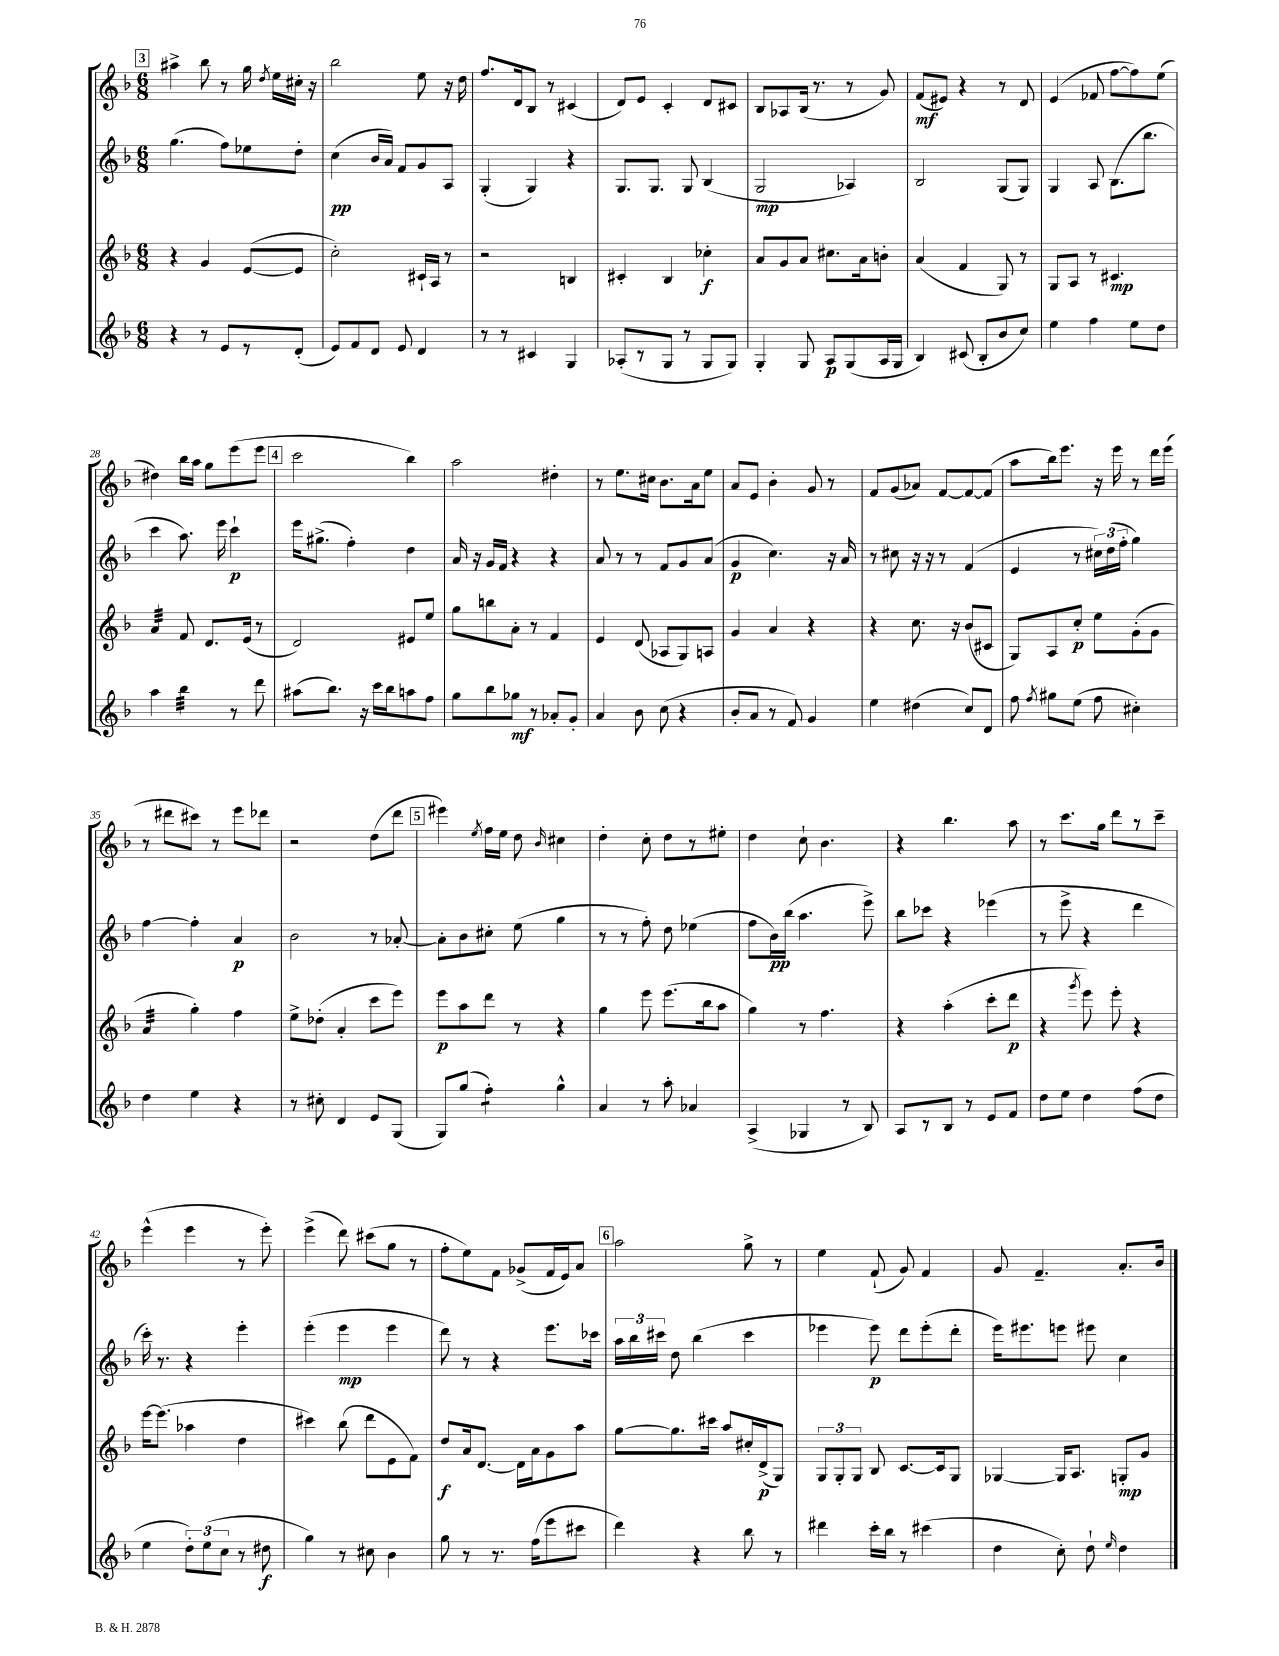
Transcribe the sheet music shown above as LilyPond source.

<<
\new StaffGroup <<
\new Staff = "s0" {
    \clef treble \key f \major \numericTimeSignature \time 6/8
    \autoBeamOff \mark \markup { \box "3" } ais''4-> bes''8 r8 g''16 \acciaccatura { d''8 } e''16[ cis''16]-. r16 |
    bes''2 e''8 r16 d''16 |
    f''8.[ d'16 bes8] r8 cis'4( |
    d'8[) e'8] c'4-. d'8[ cis'8] |
    bes8[ aes8 bes16]( r8. r8 g'8) |
    f'8[\mf( eis'8]) r4 r8 d'8 |
    e'4( fes'8 f''8[~ f''8) e''8]( |
    dis''4) bes''16[ a''16] g''8[ e'''8( e'''8] |
    \mark \markup { \box "4" } c'''2 bes''4) |
    a''2 dis''4-. |
    r8 e''8.[ cis''16] bes'8.[ a'16 e''8] |
    a'8[ e'8] bes'4-. g'8 r8 |
    f'8[ g'8( aes'8]) f'8[~ f'8~ f'8]( |
    a''8[ bes''16) e'''8.] r16 e'''16 r8 d'''16[ e'''16]( |
    r8 dis'''8[ cis'''8]) r8 e'''8[ des'''8] |
    r2 d''8[( d'''8] |
    \mark \markup { \box "5" } eis'''4) \acciaccatura { e''8 } f''16[ e''16] d''8 \grace { bes'16 } cis''4 |
    d''4-. c''8-. d''8[ r8 eis''8]-. |
    d''4 c''8-! bes'4. |
    r4 bes''4. a''8 |
    r8 c'''8.[ g''16] d'''8[ r8 c'''8]-- |
    e'''4-^( e'''4 r8 e'''8-.) |
    e'''4->( d'''8) cis'''8[( g''8] r8 |
    f''8[-. e''8) f'8] ges'8[->( f'16 e'16) a'8] |
    \mark \markup { \box "6" } a''2 g''8-> r8 |
    e''4 f'8-!( g'8) f'4 |
    g'8 f'4.-- a'8.[-. bes'16] \bar "|." |
}
\new Staff = "s1" {
    \clef treble \key f \major \numericTimeSignature \time 6/8
    \autoBeamOff \mark \markup { \box "3" } g''4.( f''8[) ees''8 d''8]-. |
    c''4\pp( bes'16[ a'16]) f'8[ g'8 a8] |
    g4-.( g4) r4 |
    g8.[ g8.] g8 bes4( |
    g2\mp aes4) |
    bes2 g8[( g8]) |
    g4 a8 bes8.[( bes''8.] |
    c'''4 a''8.) e'''16 c'''4-!\p |
    \mark \markup { \box "4" } e'''16[ gis''8.]->( f''4-.) d''4 |
    a'16 r16 g'16[ f'16] r4 r4 |
    a'8 r8 r8 f'8[ g'8 a'8]( |
    g'4\p c''4.) r16 a'16 |
    r8 cis''8 r16 r16 r8 f'4( |
    e'4 r8 \tuplet 3/2 { cis''16[) d''16( f''16]-. } g''4) |
    f''4~ f''4-. a'4\p |
    bes'2 r8 aes'8~-. |
    \mark \markup { \box "5" } aes'8[-. bes'8 cis''8]-. e''8( g''4 |
    r8 r8 f''8-.) d''8 ees''4( |
    f''8[ bes'16\pp) bes''16]( a''4. e'''8->) |
    bes''8[ ces'''8] r4 ees'''4( |
    r8 e'''8-> r4 d'''4 |
    c'''16-.) r8. r4 e'''4-. |
    e'''4-.( e'''4\mp e'''4 |
    d'''8) r8 r4 e'''8.[ ces'''16] |
    \mark \markup { \box "6" } \tuplet 3/2 { a''16[ bes''16 cis'''16] } d''8 bes''4( cis'''4 |
    ees'''4 ees'''8\p) d'''8[ ees'''8-.( d'''8]-. |
    e'''16[) eis'''8. e'''8] eis'''8 c''4 \bar "|." |
}
\new Staff = "s2" {
    \clef treble \key f \major \numericTimeSignature \time 6/8
    \autoBeamOff \mark \markup { \box "3" } r4 g'4 e'8[~( e'8] |
    c''2-.) cis'16[-! a16] r8 |
    r2 b4 |
    cis'4-. bes4 ces''4-.\f |
    a'8[ g'8 a'8] cis''8.[ a'16 b'8]-. |
    a'4( f'4 g8) r8 |
    g8[ a8] r8 cis'4.\mp |
    a'4:32 f'8 d'8.[ e'16]( r8 |
    \mark \markup { \box "4" } d'2) eis'8[ e''8] |
    g''8[ b''8 a'8]-. r8 f'4 |
    e'4 d'8( aes8[ g8) a8] |
    g'4 a'4 r4 |
    r4 c''8. r16 bes'8[( cis'8] |
    g8[) a8 c''8]-.\p e''8[ g'8-.( g'8] |
    a'4:32 g''4-.) f''4 |
    e''8[-> des''8]-.( a'4-. c'''8[ e'''8]) |
    \mark \markup { \box "5" } e'''8[\p a''8 d'''8] r8 r4 |
    g''4 e'''8 e'''8.[( bes''16 a''8] |
    g''4) r8 f''4. |
    r4 a''4-.( c'''8[-. d'''8]\p |
    r4 \acciaccatura { g'''8 } e'''8) e'''8-. r4 |
    e'''16[~ e'''8.]( aes''4 d''4 |
    cis'''4) bes''8( d'''8[ e'8 f'8]) |
    d''8[\f a'16 d'8.]~ d'16[ a'16 g'8 a''8] |
    \mark \markup { \box "6" } g''8[~ g''8. cis'''16] a''8[ cis''16-. d'16->\p( g8]) |
    \tuplet 3/2 { g8[ g8-. g8] } bes8 c'8.[~ c'16 g8] |
    ges4~ ges16[ a8.] g8[-.\mp g'8] \bar "|." |
}
\new Staff = "s3" {
    \clef treble \key f \major \numericTimeSignature \time 6/8
    \autoBeamOff \mark \markup { \box "3" } r4 r8 e'8[ r8 d'8]-.( |
    e'8[) f'8 d'8] e'8 d'4 |
    r8 r8 cis'4 g4 |
    aes8[-.( r8 g8] r8 g8[ g8]) |
    g4-. g8 a8[\p g8( a16 g16] |
    bes4) cis'8( bes8[-. bes'8 c''8]) |
    e''4 f''4 e''8[ d''8] |
    a''4 bes''4:32 r8 d'''8 |
    \mark \markup { \box "4" } ais''8[( bes''8.]) r16 c'''16[ bes''16 a''8 f''8] |
    g''8[ bes''8 ges''8]\mf r8 aes'8[-. g'8]-. |
    a'4 bes'8 c''8( r4 |
    bes'8[-. a'8] r8 f'8) g'4 |
    e''4 dis''4( c''8[) d'8] |
    f''8 \acciaccatura { f''8 } gis''8[ e''8]( f''8 cis''4-.) |
    d''4 e''4 r4 |
    r8 cis''8-. d'4 e'8[ g8]( |
    \mark \markup { \box "5" } g8[) g''8]( f''4:8-.) g''4-^ |
    a'4 r8 a''8-. aes'4 |
    a4->( ges4 r8 bes8) |
    a8[ r8 bes8] r8 e'8[ f'8] |
    d''8[ e''8] d''4 f''8[( d''8] |
    e''4 \tuplet 3/2 { d''8[-.) e''8( c''8] } r8 dis''8\f |
    g''4) r8 cis''8 bes'4 |
    g''8 r8 r8. f''16[( e'''8 cis'''8] |
    \mark \markup { \box "6" } d'''4) r4 bes''8 r8 |
    dis'''4 c'''16[-. bes''16] r8 cis'''4( |
    d''4 c''8-.) d''8-! \grace { e''16 } d''4 \bar "|." |
}
>>
>>
\layout { \context { \Score currentBarNumber = #21 } }
